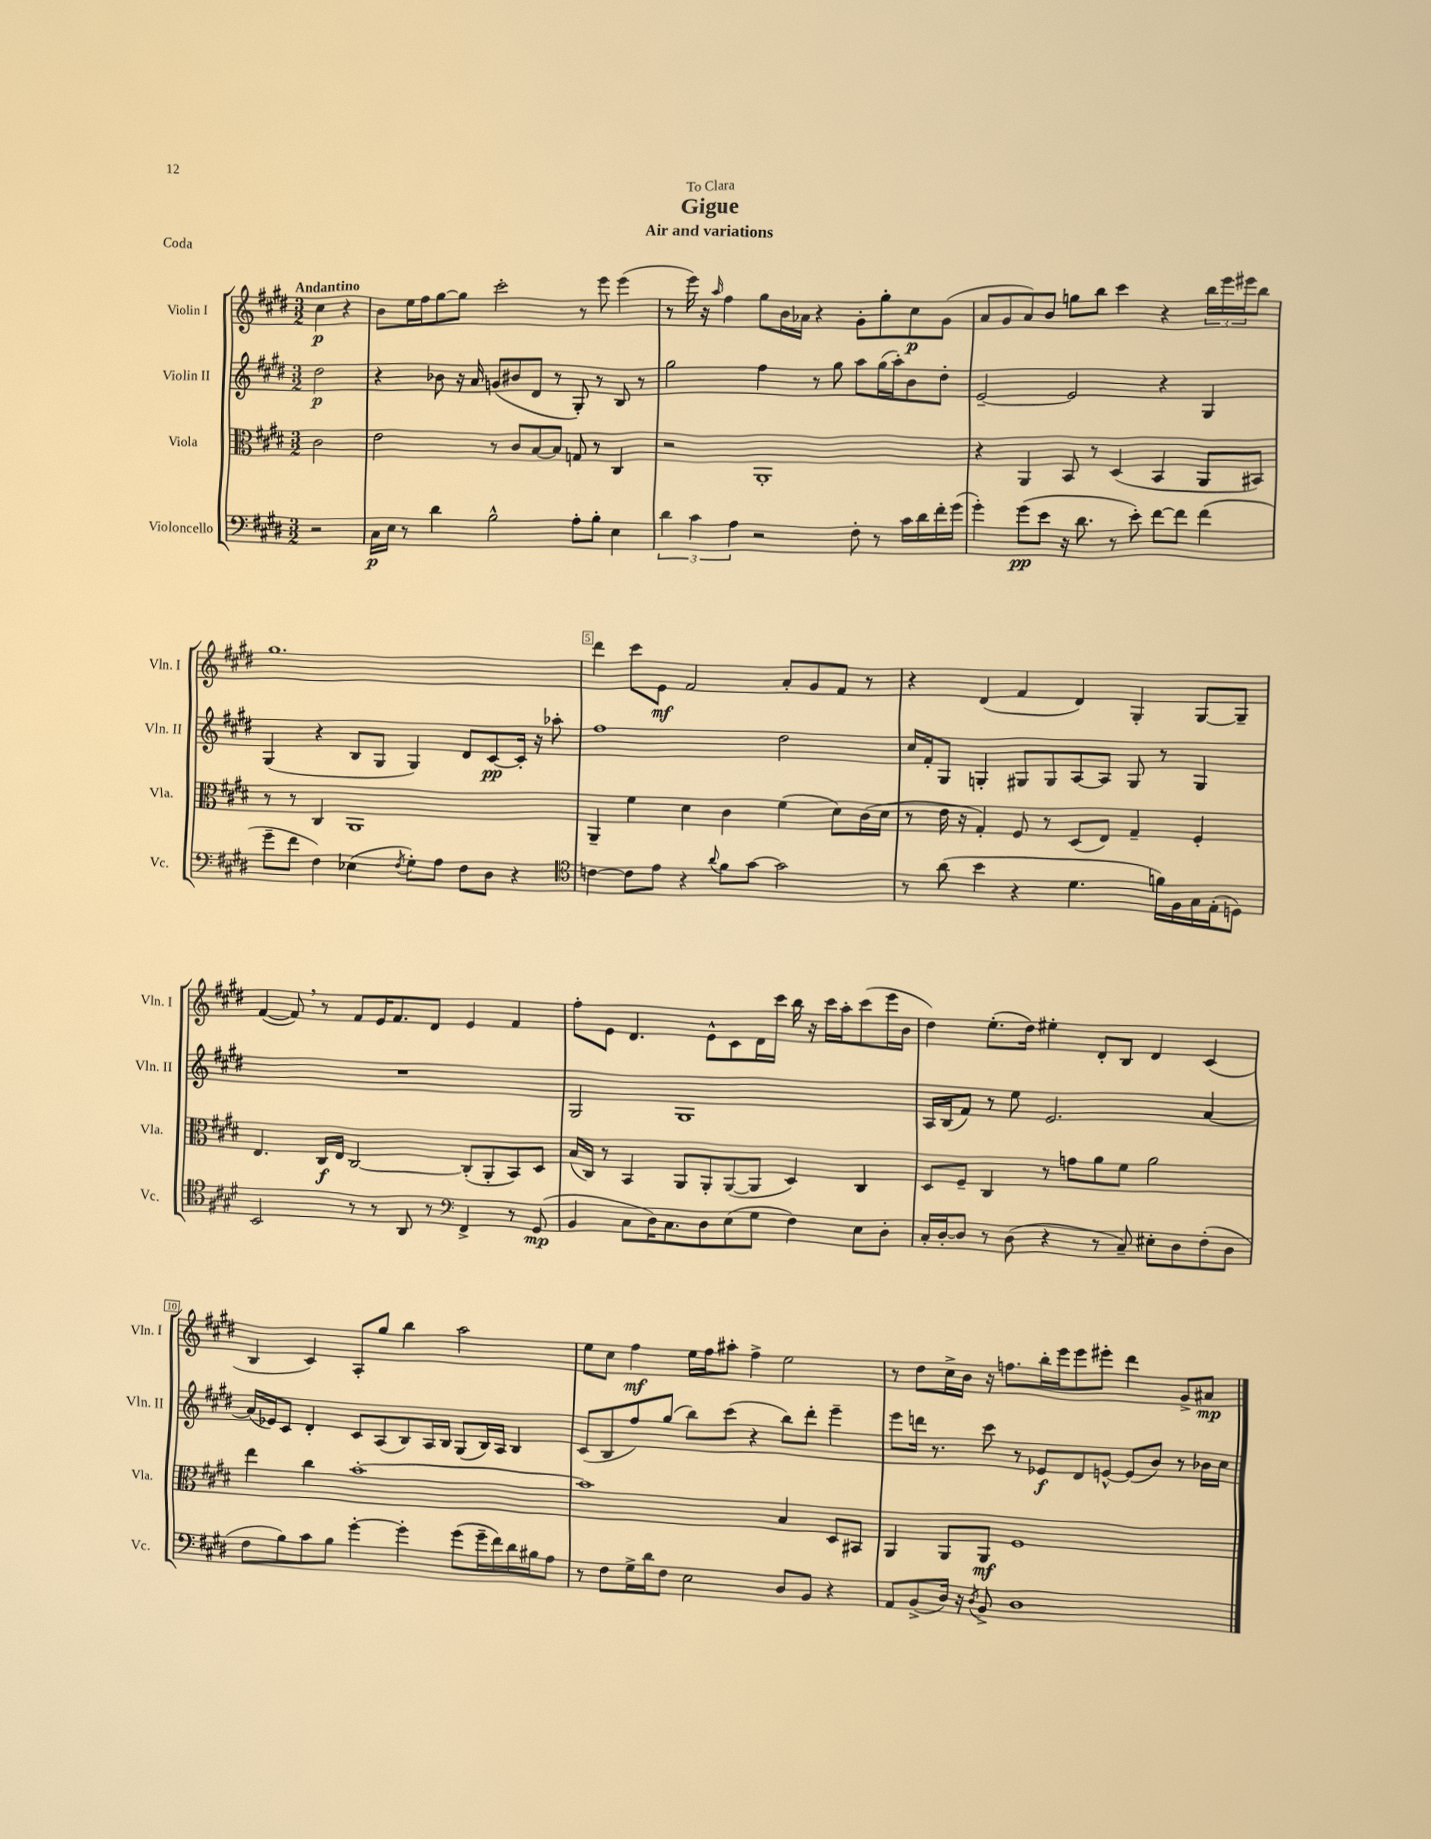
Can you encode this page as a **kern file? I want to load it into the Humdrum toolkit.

**kern	**dynam	**kern	**dynam	**kern	**dynam	**kern	**dynam
*part4	*part4	*part3	*part3	*part2	*part2	*part1	*part1
*staff4	*staff4	*staff3	*staff3	*staff2	*staff2	*staff1	*staff1
*I"Violoncello	*	*I"Viola	*	*I"Violin II	*	*I"Violin I	*
*I'Vc.	*	*I'Vla.	*	*I'Vln. II	*	*I'Vln. I	*
*clefF4	*	*clefC3	*	*clefG2	*	*clefG2	*
*k[f#c#g#d#]	*	*k[f#c#g#d#]	*	*k[f#c#g#d#]	*	*k[f#c#g#d#]	*
*M3/2	*	*M3/2	*	*M3/2	*	*M3/2	*
=	=	=	=	=	=	=	=
!	!	!	!	!	!	!LO:TX:a:B:t=Andantino	!
2r	.	2c#\	.	2dd#\	p	4cc#\	p
.	.	.	.	.	.	4r	.
=1	=1	=1	=1	=1	=1	=1	=1
16C#\LL	p	2e\	.	4r	.	8b\L	.
16E\JJ	.	.	.	.	.	.	.
8r	.	.	.	.	.	16ee\L	.
.	.	.	.	.	.	16ff#\J	.
4d#\	.	.	.	8b-X\	.	[8gg#\	.
.	.	.	.	16r	.	8gg#\J]	.
.	.	.	.	16a/	.	.	.
2B^^\	.	8r	.	(8gn/L	.	2ccc#'\	.
.	.	8c#/L	.	8b#X/	.	.	.
.	.	[8B/	.	8d#/J	.	.	.
.	.	8B/J]	.	8r	.	.	.
8A'\L	.	8Gn/	.	8G#'/)	.	8r	.
8B'\J	.	8r	.	8r	.	8eee\	.
4E\	.	4C#/	.	8B/	.	(4eee\	.
.	.	.	.	8r	.	.	.
=2	=2	=2	=2	=2	=2	=2	=2
6d#\	.	2r	.	2gg#\	.	8r	.
.	.	.	.	.	.	16eee\)	.
6c#\	.	.	.	.	.	.	.
.	.	.	.	.	.	16r	.
.	.	.	.	.	.	16qqaa/	.
.	.	.	.	.	.	4ff#\	.
6A\	.	.	.	.	.	.	.
2r	.	1AA'	.	4ff#\	.	8gg#\L	.
.	.	.	.	.	.	16b\L	.
.	.	.	.	.	.	16a-X\JJ	.
.	.	.	.	8r	.	4r	.
.	.	.	.	8gg#\	.	.	.
8F#'\	.	.	.	8aa\L	.	8g#'\L	.
8r	.	.	.	(16gg#\L	.	8gg#'\	.
.	.	.	.	16aa'\J)	.	.	.
16c#\LL	.	.	.	8b\	.	8cc#\	p
16d#\	.	.	.	.	.	.	.
16f#'\	.	.	.	8dd#'\J	.	(8g#\J	.
(16g#\JJ	.	.	.	.	.	.	.
=3	=3	=3	=3	=3	=3	=3	=3
4g#'\)	.	4r	.	[2e~/	.	8a/L	.
.	.	.	.	.	.	8g#/	.
(8g#\L	pp	4AA/	.	.	.	8a/)	.
8e\J	.	.	.	.	.	8b/J	.
16r	.	8BB/	.	2e/]	.	8ggn\L	.
8.d#\	.	.	.	.	.	.	.
.	.	8r	.	.	.	8bb\J	.
8r	.	(4D#/	.	.	.	4ccc#\	.
8e'\)	.	.	.	.	.	.	.
[8f#\L	.	4BB/	.	4r	.	4r	.
8f#\J]	.	.	.	.	.	.	.
(4f#\	.	8AA/L	.	4G#/	.	24bb\LL	.
.	.	.	.	.	.	24eee\	.
.	.	.	.	.	.	24eee#X\J	.
.	.	8BB#X/J)	.	.	.	8bb\J	.
!!LO:LB:g=z
=4	=4	=4	=4	=4	=4	=4	=4
8g#~\L	.	8r	.	(4G#/	.	1.gg#	.
8f#\J	.	8r	.	.	.	.	.
4F#\)	.	4C#/	.	4r	.	.	.
(4E-X\	.	1AA	.	8B/L	.	.	.
.	.	.	.	8G#/J	.	.	.
8qF#/	.	.	.	.	.	.	.
8G#'\L)	.	.	.	4G#/)	.	.	.
8A\J	.	.	.	.	.	.	.
8F#\L	.	.	.	8d#/L	.	.	.
8D#\J	.	.	.	[8c#/	pp	.	.
4r	.	.	.	16c#'/Jk]	.	.	.
.	.	.	.	16r	.	.	.
.	.	.	.	8aa-X'\	.	.	.
=5	=5	=5	=5	=5	=5	=5	=5
*clefC4	*	*	*	*	*	*	*
[4cn\	.	4AA~/	.	1ff#	.	4ddd#\	.
8c\L]	.	4f#\	.	.	.	8ccc#\L	.
8e\J	.	.	.	.	.	8e\J	mf
4r	.	4d#\	.	.	.	2f#/	.
8qqa/	.	.	.	.	.	.	.
8f#\L	.	4c#\	.	.	.	.	.
[8g#\J	.	.	.	.	.	.	.
2g#\]	.	(4f#\	.	2dd#\	.	8a'/L	.
.	.	.	.	.	.	8g#/	.
.	.	8d#\L)	.	.	.	8f#/J	.
.	.	(16c#\L	.	.	.	8r	.
.	.	16d#\JJ	.	.	.	.	.
=6	=6	=6	=6	=6	=6	=6	=6
8r	.	8r	.	16cc#/LL	.	4r	.
.	.	.	.	16f#'/J	.	.	.
(8a\	.	16e\	.	8G#/J	.	.	.
.	.	16r	.	.	.	.	.
4b\	.	4G#'/)	.	4Gn'/	.	(4d#/	.
4r	.	8F#/	.	8G#X/L	.	4f#/	.
.	.	8r	.	8G#/	.	.	.
4.d#\	.	(8D#/L	.	[8A/	.	4d#/)	.
.	.	8E/J)	.	8A/J]	.	.	.
.	.	4G#~/	.	8G#/	.	4G#'/	.
16fn\LL)	.	.	.	8r	.	.	.
16F#\	.	.	.	.	.	.	.
16G#\	.	4F#'/	.	4G#/	.	[8G#/L	.
(16E'\J	.	.	.	.	.	.	.
8Dn\J)	.	.	.	.	.	8G#~/J]	.
!!LO:LB:g=z
=7	=7	=7	=7	=7	=7	=7	=7
2BB/	.	4.E/	.	1.r	.	([4f#/	.
.	.	.	.	.	.	8f#,/])	.
.	.	16C#/LL	f	.	.	8r	.
.	.	16E/JJ	.	.	.	.	.
8r	.	[2C#/	.	.	.	8f#/L	.
8r	.	.	.	.	.	16e/K	.
.	.	.	.	.	.	8.f#/	.
8AA/	.	.	.	.	.	.	.
8r	.	.	.	.	.	8d#/J	.
*clefF4	*	*	*	*	*	*	*
4FF#^/	.	(8C#'/L]	.	.	.	4e/	.
.	.	8AA'/	.	.	.	.	.
8r	.	8BB/)	.	.	.	4f#/	.
(8GG#/	mp	8D#/J	.	.	.	.	.
=8	=8	=8	=8	=8	=8	=8	=8
4BB/	.	(16B/LL	.	2G#/	.	8ff#'\L	.
.	.	16C#/JJ)	.	.	.	.	.
.	.	8r	.	.	.	8e\J	.
8C#\L	.	4BB/	.	.	.	4.d#/	.
16D#\K)	.	.	.	.	.	.	.
8.C#\	.	.	.	.	.	.	.
.	.	8AA/L	.	1G#	.	.	.
8D#\	.	8AA'/	.	.	.	8e^^\L	.
(8E\	.	([8AA/	.	.	.	8c#\	.
8G#\J	.	8AA/J]	.	.	.	16d#\L	.
.	.	.	.	.	.	16ccc#\JJ	.
4F#\)	.	4D#/)	.	.	.	16bb\	.
.	.	.	.	.	.	16r	.
.	.	.	.	.	.	16ccc#\LL	.
.	.	.	.	.	.	16aa'\J	.
8E\L	.	4C#/	.	.	.	(8ccc#\	.
8D#'\J	.	.	.	.	.	16eee\L	.
.	.	.	.	.	.	16b\JJ	.
=9	=9	=9	=9	=9	=9	=9	=9
16C#'/LL	.	8D#/L	.	16A/LL	.	4dd#\)	.
[16D#'/J	.	.	.	(16B/J	.	.	.
8D#/J]	.	8F#~/J	.	8f#/J)	.	.	.
8r	.	4C#/	.	8r	.	(8.ee'\L	.
(8D#\	.	.	.	8ee\	.	.	.
.	.	.	.	.	.	16dd#\Jk)	.
4r	.	8r	.	2.e/	.	4ee#X'\	.
.	.	8gn\L	.	.	.	.	.
8r	.	8a\	.	.	.	8d#'/L	.
8C#~/)	.	8f#\J	.	.	.	8B/J	.
8E#X'\L	.	2a\	.	.	.	4d#/	.
8D#\	.	.	.	.	.	.	.
(8F#'\	.	.	.	[4a/	.	(4c#/	.
8D#\J	.	.	.	.	.	.	.
!!LO:LB:g=z
=10	=10	=10	=10	=10	=10	=10	=10
8F#\L	.	4ee\	.	(16a/LL]	.	4B/	.
.	.	.	.	16e-X/J)	.	.	.
8B\)	.	.	.	8c#/J	.	.	.
8c#\	.	4cc#\	.	4d#'/	.	4c#/)	.
8B\J	.	.	.	.	.	.	.
[4g#'\	.	[1b'	.	8c#/L	.	8A'/L	.
.	.	.	.	(8A/	.	8gg#/J	.
4g#'\]	.	.	.	8B/)	.	4bb\	.
.	.	.	.	16A/L	.	.	.
.	.	.	.	16B/JJ	.	.	.
(8g#\L	.	.	.	(8G#/L	.	2aa\	.
16g#~\L	.	.	.	16B/L)	.	.	.
16f#\)	.	.	.	16A/JJ	.	.	.
16d#\	.	.	.	4B/	.	.	.
16B#X\J	.	.	.	.	.	.	.
8A\J	.	.	.	.	.	.	.
=11	=11	=11	=11	=11	=11	=11	=11
8r	.	1b]	.	(8c#/L	.	8ee\L	.
8F#\L	.	.	.	8B/	.	8cc#\J	.
16G#^\L	.	.	.	8ff#/)	.	4ff#\	mf
16d#\J	.	.	.	.	.	.	.
8F#\J	.	.	.	(8gg#/J	.	.	.
2E\	.	.	.	8bb\L)	.	16ee\LL	.
.	.	.	.	.	.	16ff#\J	.
.	.	.	.	(8ccc#\J	.	8aa#X'\J	.
.	.	.	.	4r	.	4ff#^\	.
8D#/L	.	4B/	.	8bb\L)	.	2ee\	.
8BB/J	.	.	.	8ddd#'\J	.	.	.
4r	.	8D#/L	.	4eee~\	.	.	.
.	.	8BB#X/J	.	.	.	.	.
=12	=12	=12	=12	=12	=12	=12	=12
8AA/L	.	4AA/	.	8eee\L	.	8r	.
(8BB^/	.	.	.	16dddn\Jk	.	8dd#\L	.
.	.	.	.	8.r	.	.	.
16D#/Jk)	.	8AA/L	.	.	.	16cc#^\L	.
16r	.	.	.	.	.	16b\JJ	.
8qD#/	.	.	.	.	.	.	.
8BB^/	.	8AA/J	mf	8ccc#\	.	16r	.
.	.	.	.	.	.	8.ffn\L	.
1D#	.	1F#	.	8r	.	.	.
.	.	.	.	8e-X/L	f	16bb'\L	.
.	.	.	.	.	.	16eee\J	.
.	.	.	.	8d#/	.	8eee\	.
.	.	.	.	[8en^^/J	.	8eee#X'\J	.
.	.	.	.	(8e/L]	.	4ddd#\	.
.	.	.	.	8b/J)	.	.	.
.	.	.	.	8r	.	8g#^/L	.
.	.	.	.	16b-X\LL	.	8a#X/J	mp
.	.	.	.	16cc#\JJ	.	.	.
==	==	==	==	==	==	==	==
*-	*-	*-	*-	*-	*-	*-	*-
